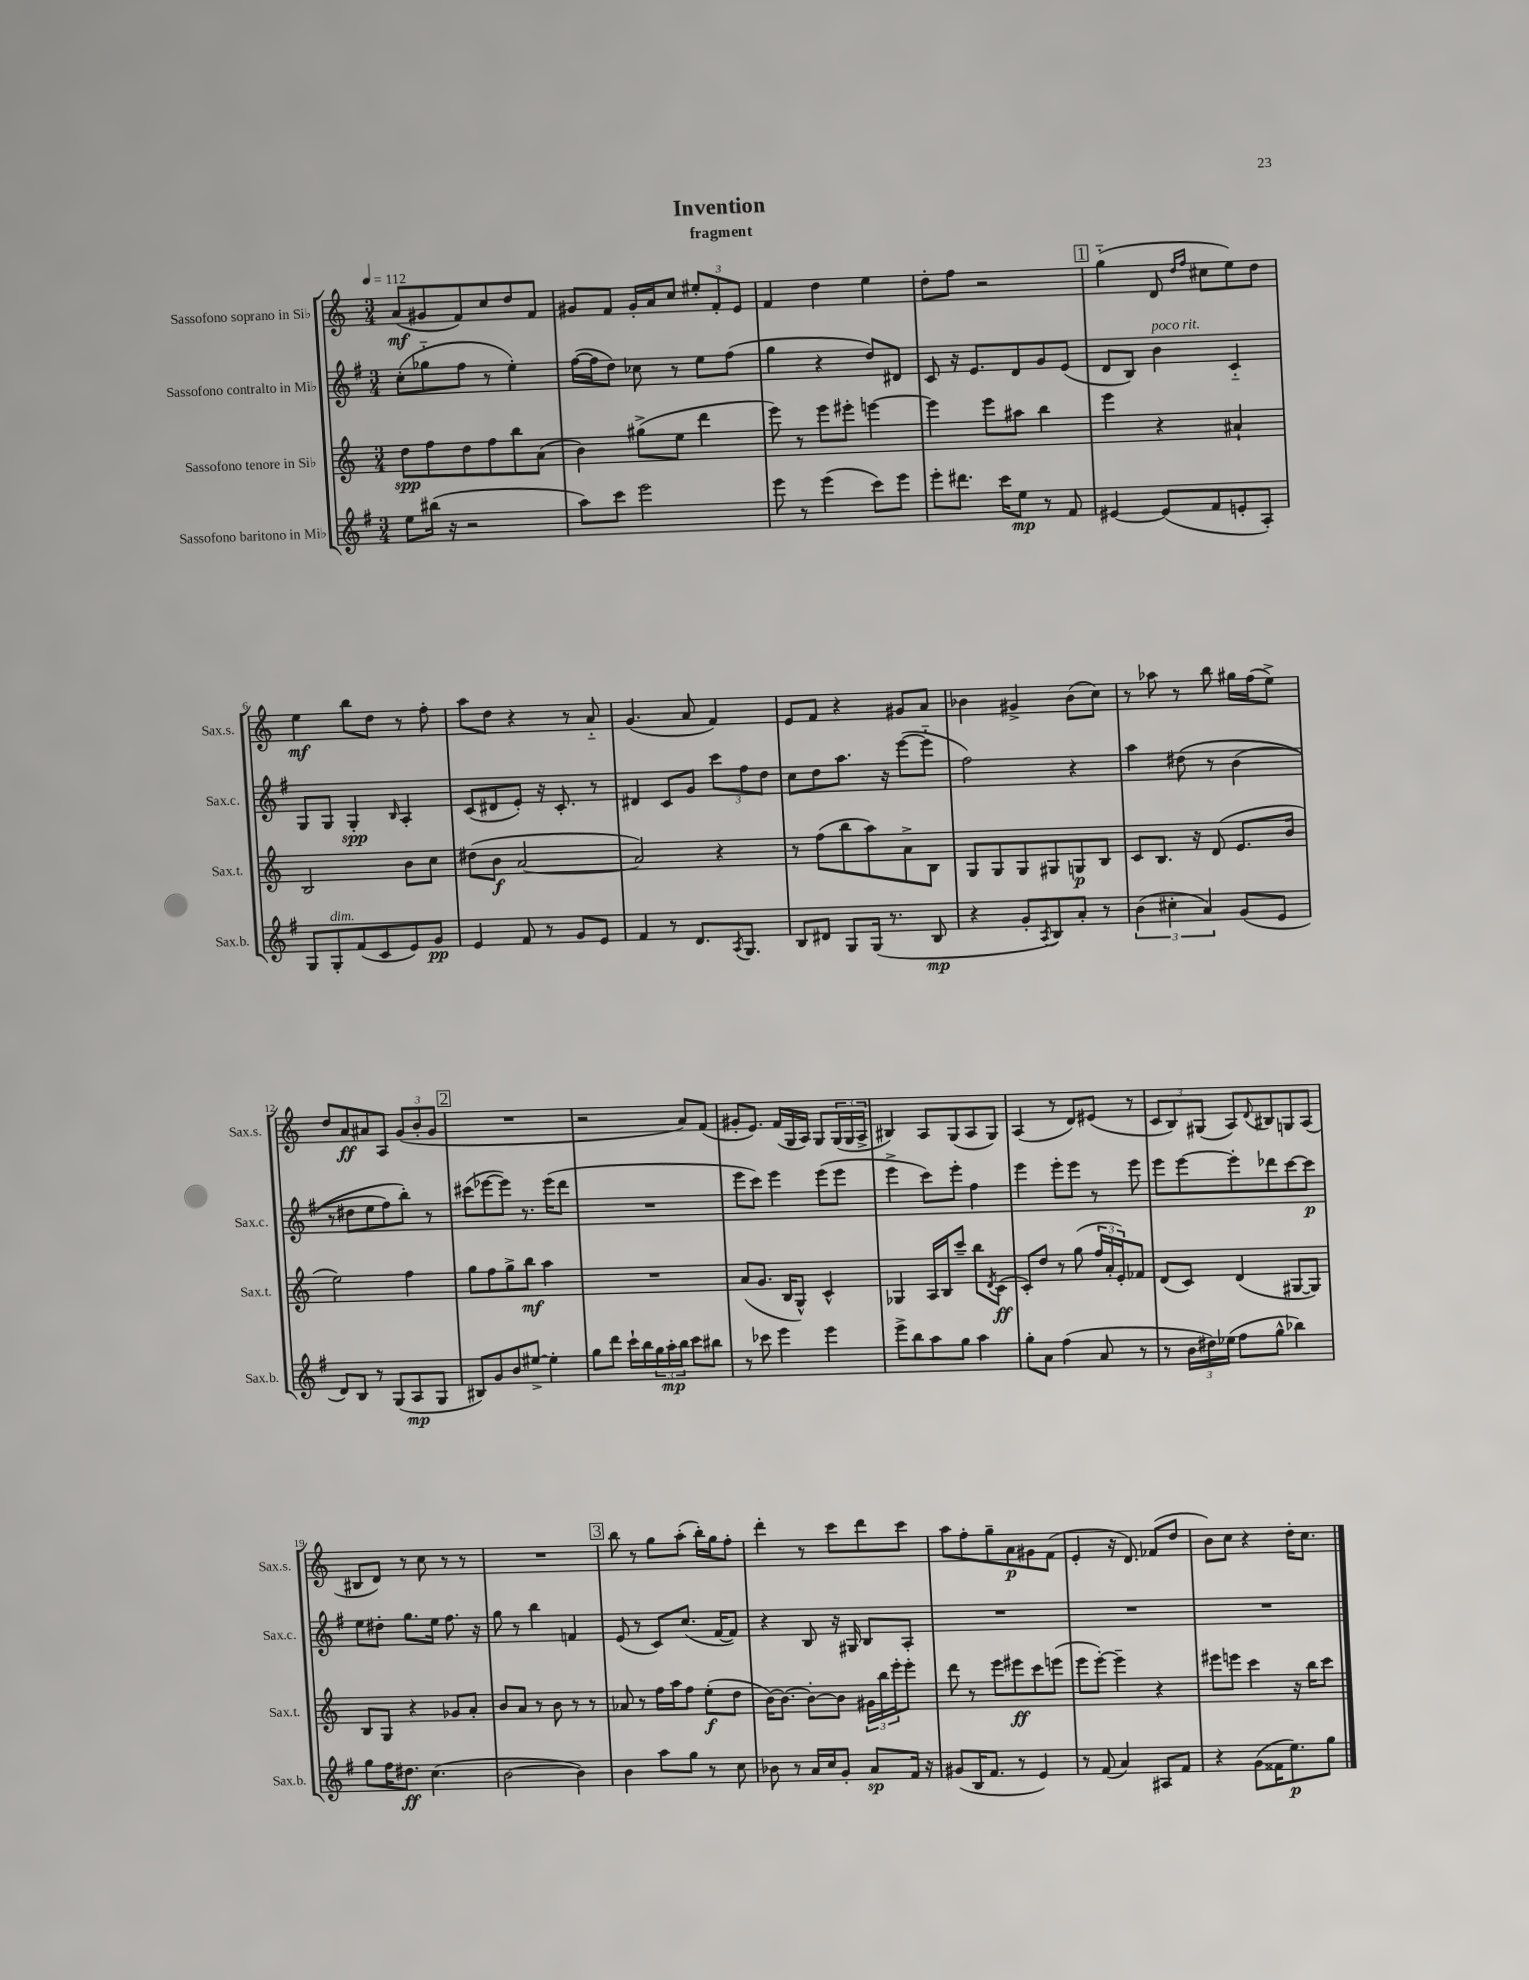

**kern	**kern	**kern	**kern
*staff4	*staff3	*staff2	*staff1
*clefG2	*clefG2	*clefG2	*clefG2
*k[f#]	*k[]	*k[f#]	*k[]
*M3/4	*M3/4	*M3/4	*M3/4
*MM112	*MM112	*MM112	*MM112
8ee\L	8dd\L	(8cc'\L	(8a/L
(16bb#\Jk	8ff\	8gg-'~\	8g#/
16r	.	.	.
2r	8dd\	8ff#\J	8f/)
.	8ff\	8r	8cc/
.	8bb\	4ee'\)	8dd/
.	(8a\J	.	8f/J
=	=	=	=
8aa\L)	4b\)	([16ff#\LL	8g#/L
.	.	16ff#\]J	.
8ccc\J	.	8dd\J)	8f/J
2eee\	(8gg#^\L	8cc-\	16g#'/LL
.	.	.	16a/J
.	8ee\J	8r	8cc/J
.	4ddd\	8ee\L	12ee#'/L
.	.	.	12f'/
.	.	(8ff#\J	.
.	.	.	12e/J
=	=	=	=
8eee\	8eee\)	4gg\	4f/
8r	8r	.	.
(4eee\	8eee\L	4r	4dd\
.	8eee#'\J	.	.
8ccc\L)	[4eee\	8dd/L)	4ee\
8eee\J	.	8d#/J	.
=	=	=	=
8eee'\L	4eee\]	8c/	8dd'\L
8.ddd#\J	.	16r	8ff\J
.	.	8.e/L	.
.	8eee\L	.	2r
16ccc\LK	.	.	.
8ee\J	8aa#\J	8d/	.
8r	4bb\	8g/	.
8f#/	.	(8e/J	.
=	=	=	=
[4e#/	4eee\	8d/L	(4gg'~\
.	.	8B/J)	.
(8e#/]L	4r	4b\	8d/
.	.	.	16qqdd/LL
.	.	.	16qqff/JJ
8f#/	.	.	8cc#\L
8e'/	4a#`/	4c'~/	8ee\)
8A'/J)	.	.	8dd\J
=	=	=	=
8G/L	2B/	8G/L	4ee\
8G'/	.	8G/J	.
(8f#/	.	4G'/	8bb\L
8c/	.	.	8dd\J
.	.	16qqB/	.
8e/)	8b\L	4A'/	8r
8g/J	8cc\J	.	8ff'\
=	=	=	=
4e/	(8dd#\L	(8c/L	8aa\L
.	8b\J	8d#/	8dd\J
8f#/	[2a/	8e'/J)	4r
8r	.	16r	.
.	.	8.c'/	.
8g/L	.	.	8r
8e/J	.	8r	8a'~/
=	=	=	=
4f#/	2a/])	4d#/	(4.g/
8r	.	8c/L	.
8.d/L	.	8g/J	8a/
.	4r	12ccc\L	4f/)
8qA/	.	.	.
8.G/J	.	.	.
.	.	12ff#\	.
.	.	12dd\J	.
=	=	=	=
8B/L	8r	8cc\L	8e/L
8d#/J	(8ff\L	8dd\	8f/J
8G/L	8bb\	8.aa\J	4r
(16G/Jk	8aa\)	.	.
8.r	.	16r	.
.	8a^\	([8eee\L	8g#/L
8B/	8B\J	8eee'~\]J	8a/J
=	=	=	=
4r	8G/L	2ff#\)	4b-\
.	8G/	.	.
8g'/L	8G/	.	4g#^/
8qA/	.	.	.
8B/)	8G#/	.	.
8a'/J	8G/	4r	(8b-\L
8r	8B/J	.	8cc\J)
=	=	=	=
(6b\	8c/L	4aa\	8r
.	8.B/J	.	8aa-\
6cc#'\	.	.	.
.	.	&(8dd#\	8r
.	16r	.	.
6a/)	.	.	.
.	(8d/	8r	8bb\
(8g/L	8.e/L	(4b\	16gg#\LL
.	.	.	(16ff\J
8e/J	.	.	8ee^\J)
.	16b/Jk	.	.
=	=	=	=
8d/L)	2ee\)	8r	8dd/L
8B/J	.	8dd#\L	8a/
8r	.	8ee\	8a#/
(8G/L	.	8ff#\)	8A/J
8A/	4ff\	8bb'\J&)	(12g/L
.	.	.	12b'/
8G/J	.	8r	.
.	.	.	12g/J
=	=	=	=
8B#/L)	8gg\L	(8ccc#\L	2.r
8g/	8ff\	[8eee-\	.
8b/	8gg^\	8eee-\]J)	.
[8ee#^/J	8bb\J	8.r	.
4ee#'\]	4aa\	.	.
.	.	(16eee-\LK	.
.	.	8ddd\J	.
=	=	=	=
8gg\L	2.r	2.r	2r
8ddd\J	.	.	.
16ccc`\LL	.	.	.
16bb\	.	.	.
24gg\	.	.	.
24aa'\	.	.	.
24bb\JJ	.	.	.
8ccc\L	.	.	8a/L)
8bb#\J	.	.	(8f/J
=	=	=	=
8r	(8a/L	8eee\L	8g#'/L
8ccc-\	8.g/J	8ccc\J)	8.e/J)
4eee\	.	4eee\	.
.	16B/LK	.	(16f/LL
.	8G^^/J)	.	16G/
.	.	.	16A/JJ)
4eee\	4c^^/	(8eee\L	8G/L
.	.	8eee\J	(24G/L
.	.	.	24G/
.	.	.	24A^/JJ
=	=	=	=
8eee^\L	4G-/	4eee^\	4B#/)
8bb\	.	.	.
8aa\	16A/LL	8ccc\L)	8A/L
.	16B/J	.	.
8gg\J	8ccc~/J	8eee'\J	(8G/
4aa\	8bb\L	4ff#\	8A/
.	8qd/	.	.
.	(8c\J	.	8G/J)
=	=	=	=
8gg'\L	8c'/L)	4eee\	(4A/
8a\J	8dd/J	.	.
(4ff#\	8r	8eee'\L	8r
.	(8gg\	8eee\J	8d/L)
8a/	24ff/LL	8r	(8e#/J
.	24a'/	.	.
.	24e'/J)	.	.
8r	8f-/J	8eee\	8r
=	=	=	=
8r	(8d/L	8eee\L	12c/L
.	.	.	12B/)
24b\LL	8c/J)	[8eee\	.
24dd#\)	.	.	(12G#/J
(24ee-\JJ	.	.	.
8ff#\L	(4d/	8eee'\]	8A/L)
.	.	.	8qqd/
8gg^^\J	.	8ddd-\	8B#/
4bb-\)	[8G#/L	[8ccc\	8G/
.	8G#/]J)	8ccc\]J	(8A/J
=	=	=	=
8gg\L	8B/L	8ee\L	8B#/L
16ff#\K	8G/J	8dd#'\J	8d/J)
8.dd#\J	.	.	.
.	4r	8.gg\L	8r
(4.cc\	.	.	8cc\
.	.	16ee\Jk	.
.	8g-/L	8.ff#\	8r
.	8a'/J	.	8r
.	.	16r	.
=	=	=	=
[2b\	8b/L	8gg\	2.r
.	8a/J	8r	.
.	8r	4bb\	.
.	8b\	.	.
4b\])	8r	4f/	.
.	8r	.	.
=	=	=	=
4b\	8a-/	(8e/	8bb\
.	8r	8r	8r
8aa\L	16ff\LL	8c/L)	8gg\L
.	16aa\J	.	.
8gg\J	8ff\J	(8.cc/J	(8aa'\J
8r	(8ee'\L	.	16bb'\LL)
.	.	[16f#/LK	16gg\J
8cc\	8dd\J	8f#/]J)	8ff'\J
=	=	=	=
8b-\	[16b\LK)	4r	4ddd'\
.	8.b\_J	.	.
8r	.	.	.
16a/LL	8b'\_L	8B/	8r
16cc/J	.	.	.
8g'/J	8b\]J	16r	8ccc\L
.	.	16G#/	.
8a/L	24g#\LL	8B/L	8ddd\
.	24bb\	.	.
.	24eee'\J	.	.
16f#/Jk	8eee'\J	8A'/J	8ccc\J
16r	.	.	.
=	=	=	=
(8g#/L	8ddd\	2.r	8aa\L
16B/K	8r	.	8ff'\
8.f#/J	.	.	.
.	8eee\L	.	8gg~\
8r	8eee#\	.	8a\
4e/)	8ccc\	.	8g#\
.	(8eee\J	.	(8f\J
=	=	=	=
8r	8eee\L	2.r	4e'/
(8f#/	[8eee'\J)	.	.
4a/)	4eee~\]	.	16r
.	.	.	8.d/)
8A#/L	4r	.	(8f-/L
8f#/J	.	.	8dd/J
=	=	=	=
4r	8eee#\L	2.r	8b\L)
.	8eee\J	.	8cc\J
(8g\L	4ccc\	.	4r
16f##\K	.	.	.
8.ee\)	.	.	.
.	16r	.	16dd'\LK
.	16bb\LK	.	8.cc\J
8gg\J	8ccc\J	.	.
==	==	==	==
*-	*-	*-	*-
